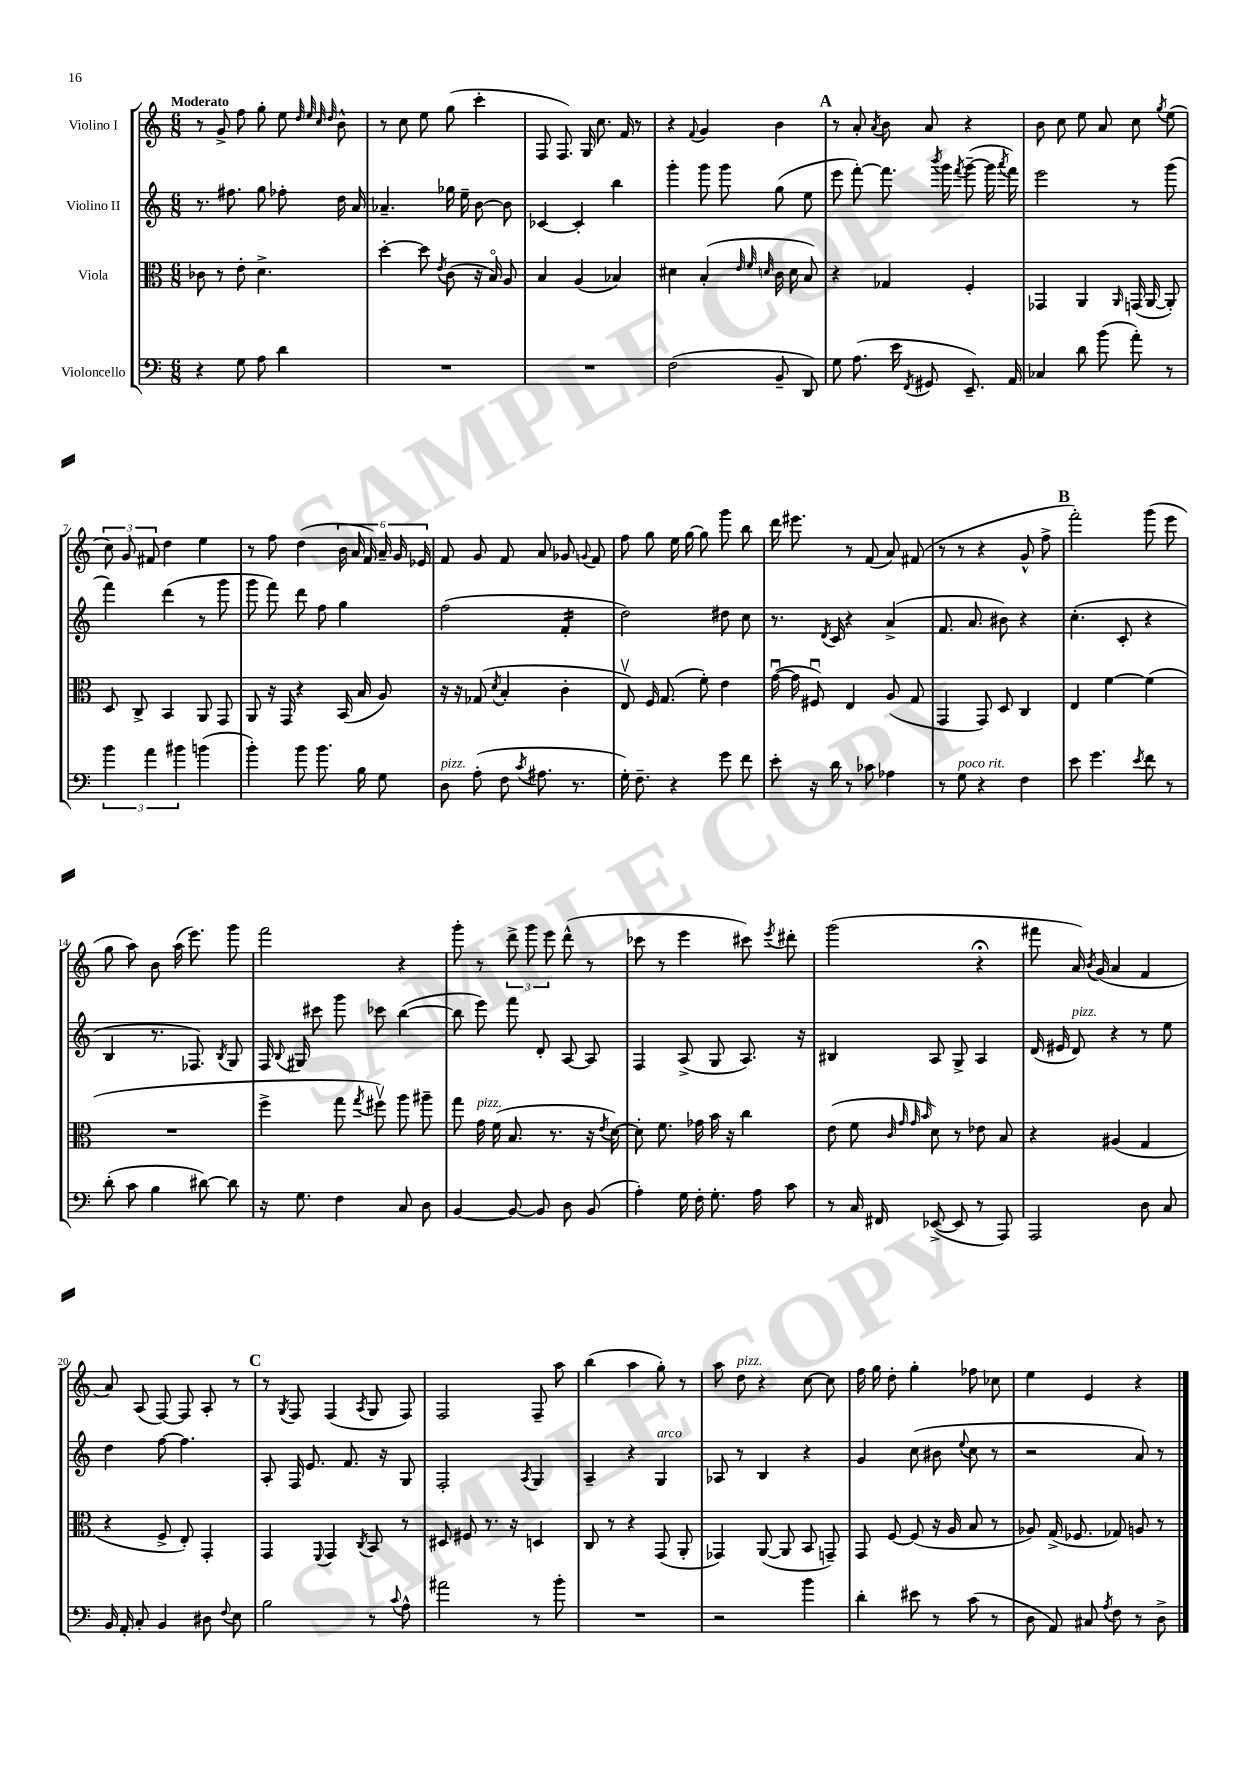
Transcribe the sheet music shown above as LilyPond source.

<<
\new StaffGroup <<
\new Staff = "s0" \with { instrumentName = "Violino I" } {
    \clef treble \key c \major \numericTimeSignature \time 6/8 \tempo "Moderato"
    \autoBeamOff r8 g'8-> f''8 g''8-. e''8 \grace { d''32 e''32 c''32 d''32 } b'8-^ |
    r8 c''8 e''8 g''8( c'''4-. |
    f8 f8.) g16 c''8. f'16 r8 |
    r4 \appoggiatura { f'8 } g'4 b'4 |
    \mark \markup { \bold "A" } r8 a'8-. \acciaccatura { a'8 } b'8 a'8 r4 |
    b'8 c''8 e''8 a'8 c''8 \acciaccatura { g''8 } e''8( |
    \tuplet 3/2 { c''8) g'8 fis'8 } d''4 e''4 |
    r8 f''8 d''4( \tuplet 6/4 { b'16 a'16 f'16) a'16-- g'16 ees'16 } |
    f'8 g'8 f'8 a'8 ges'8 \appoggiatura { g'8 } f'8 |
    f''8 g''8 e''16 g''16~ g''8 g'''8 b''8 |
    d'''16 eis'''8. r8 f'8( a'8) fis'8( |
    r8 r8 r4 g'8-^ f''8-> |
    \mark \markup { \bold "B" } f'''2-.) g'''8( e'''8 |
    g''8 a''8) b'8 a''16( e'''8.) g'''8 |
    f'''2 r4 |
    g'''8-. r8 \tuplet 3/2 { d'''8-> g'''8 e'''8 } d'''8-^( r8 |
    ces'''8 r8 e'''4 cis'''8) \acciaccatura { e'''8 } dis'''8-. |
    g'''2( r4\fermata |
    fis'''8 a'16) \acciaccatura { b'8 } g'16( a'4 f'4 |
    a'8) a8( f8~) f8 a8-. r8 |
    \mark \markup { \bold "C" } r8 \acciaccatura { g8 } f8 f4( \acciaccatura { a8 } g8 f8) |
    f2 f8-- a''8 |
    b''4( a''4 g''8-.) r8 |
    a''8 d''8^\markup { \italic "pizz." } r4 c''8~ c''8 |
    f''16 g''16 d''8-. g''4-. fes''8 ces''8 |
    e''4 e'4 r4 \bar "|." |
}
\new Staff = "s1" \with { instrumentName = "Violino II" } {
    \clef treble \key c \major \numericTimeSignature \time 6/8
    \autoBeamOff r8. fis''8. g''8 fes''8-. d''16 a'16 |
    aes'4.-- ges''16 e''16-- b'8~ b'8 |
    ces'4~ ces'4-. b''4 |
    g'''4-. g'''8 g'''8 g''8( e''8 |
    \mark \markup { \bold "A" } e'''8 f'''8~-.) f'''8. \acciaccatura { b'''8 } g'''16 \acciaccatura { f'''8 } g'''8~--( g'''16 \acciaccatura { a'''8 } f'''16) |
    e'''2 r8 g'''8( |
    f'''4) d'''4( r8 g'''8 |
    g'''8 f'''8) d'''8 f''8 g''4 |
    f''2( f'4:16-. |
    d''2) dis''8 c''8 |
    r8. \acciaccatura { d'8 } c'16 r4 a'4->( |
    f'8. a'8. bis'8) r4 |
    \mark \markup { \bold "B" } c''4.-.( c'8-. r4 |
    b4 r8. fes8.) \acciaccatura { b8 } g8 |
    f16 \appoggiatura { b8 } gis16 cis'''8 g'''8 ces'''8 b''4~( |
    b''8 e'''8) f'''8 d'8-. a8~ a8 |
    f4 a8->( g8 a8.) r16 |
    bis4 a8 g8-> a4 |
    d'16( eis'16 d'8^\markup { \italic "pizz." }) r4 r8 e''8 |
    d''4 f''8~ f''4. |
    \mark \markup { \bold "C" } a8-. f16 e'8. f'8. r16 g8 |
    f2-. \acciaccatura { a8 } g4 |
    a4-- r4 g4^\markup { \italic "arco" } |
    aes8 r8 b4 r4 |
    g'4 c''8( bis'8 \appoggiatura { e''8 } c''8 r8 |
    r2 a'8) r8 \bar "|." |
}
\new Staff = "s2" \with { instrumentName = "Viola" } {
    \clef alto \key c \major \numericTimeSignature \time 6/8
    \autoBeamOff ces'8 r8 e'8-. d'4.-> |
    d''4~-. d''8 \acciaccatura { e'8 } c'8( r16 b16\flageolet) a8 |
    b4 a4( bes4) |
    dis'4 b4-.( \grace { e'32 f'32 d'32 } c'16 d'16 b8) |
    \mark \markup { \bold "A" } r4 ges4 f4-. |
    ges,4 a,4 \grace { a,16 } g,16( a,16~ a,8-.) |
    d8 c8-> b,4 a,8 g,8 |
    a,8 r16 g,16 r4 b,16( b16 a8) |
    r16 r16 ges8( \acciaccatura { d'8 } b4-. c'4-. |
    e8\upbow) f16 g8.( f'8-.) e'4 |
    g'16~\downbow( g'16 fis8\downbow) e4 a8( g8 |
    g,4 g,8) d8 c4 |
    \mark \markup { \bold "B" } e4 f'4~ f'4( |
    R2. |
    f''4-> g''8 \acciaccatura { g''8 } fis''8\upbow) a''8 ais''8-- |
    g''8 g'16^\markup { \italic "pizz." } f'16( b8. r8. r16 \acciaccatura { e'8 } d'16~) |
    d'8-. f'8. ges'16 b'16 r16 c''4 |
    e'8( f'8 \grace { c'32 g'32 g'32 b'32 } d'8) r8 ees'8 b8 |
    r4 ais4( g4 |
    r4 f8-> e8-.) g,4-. |
    \mark \markup { \bold "C" } g,4 \appoggiatura { f,8 } g,4 \acciaccatura { c8 } b,8 r8 |
    dis8 fis8 r8. r16 d4 |
    c8 r8 r4 g,8( a,8-. |
    ges,4) a,8~( a,8 b,8 g,8--) |
    g,8 f8~ f8( r16 a16 b8 r8 |
    aes8) g16->( fes8. ges8) a8 r8 \bar "|." |
}
\new Staff = "s3" \with { instrumentName = "Violoncello" } {
    \clef bass \key c \major \numericTimeSignature \time 6/8
    \autoBeamOff r4 g8 a8 d'4 |
    R2. |
    R2. |
    f2( b,8-- d,8) |
    \mark \markup { \bold "A" } g8 a8.( e'16 \acciaccatura { f,8 } gis,8 e,8.--) a,16 |
    ces4 d'8 b'8( a'8-.) r8 |
    \tuplet 3/2 { b'4 a'4 bis'4 } b'4( |
    b'4-.) b'8 b'8. b16 g8 |
    d8^\markup { \italic "pizz." } a8-.( f8 \acciaccatura { c'8 } ais8. r8. |
    g16-.) f8.-- r4 g'8 f'8 |
    e'8-. r16 d'16 r8 ces'8 aes4 |
    r8 g8^\markup { \italic "poco rit." } r4 f4 |
    \mark \markup { \bold "B" } e'8 g'4. \acciaccatura { e'8 } f'8 r8 |
    d'8-.( c'8 b4 dis'8~) dis'8 |
    r16 g8. f4 c8 d8 |
    b,4~ b,8~ b,8 d8 b,8( |
    a4-.) g16 f16-. g8.-. a16 c'8 |
    r8 c16 fis,16 ees,8~->( ees,8 r8 a,,8) |
    a,,2 d8 c8 |
    b,16 a,16-. c8-. b,4 dis8 \appoggiatura { f8 } e8 |
    \mark \markup { \bold "C" } b2 r8 \appoggiatura { c'8 } a8-^ |
    ais'2 r8 b'8-. |
    R2. |
    r2 b'4 |
    d'4-. eis'8 r8 c'8( r8 |
    d8 a,8) cis8 \acciaccatura { a8 } f8 r8 d8-> \bar "|." |
}
>>
>>
